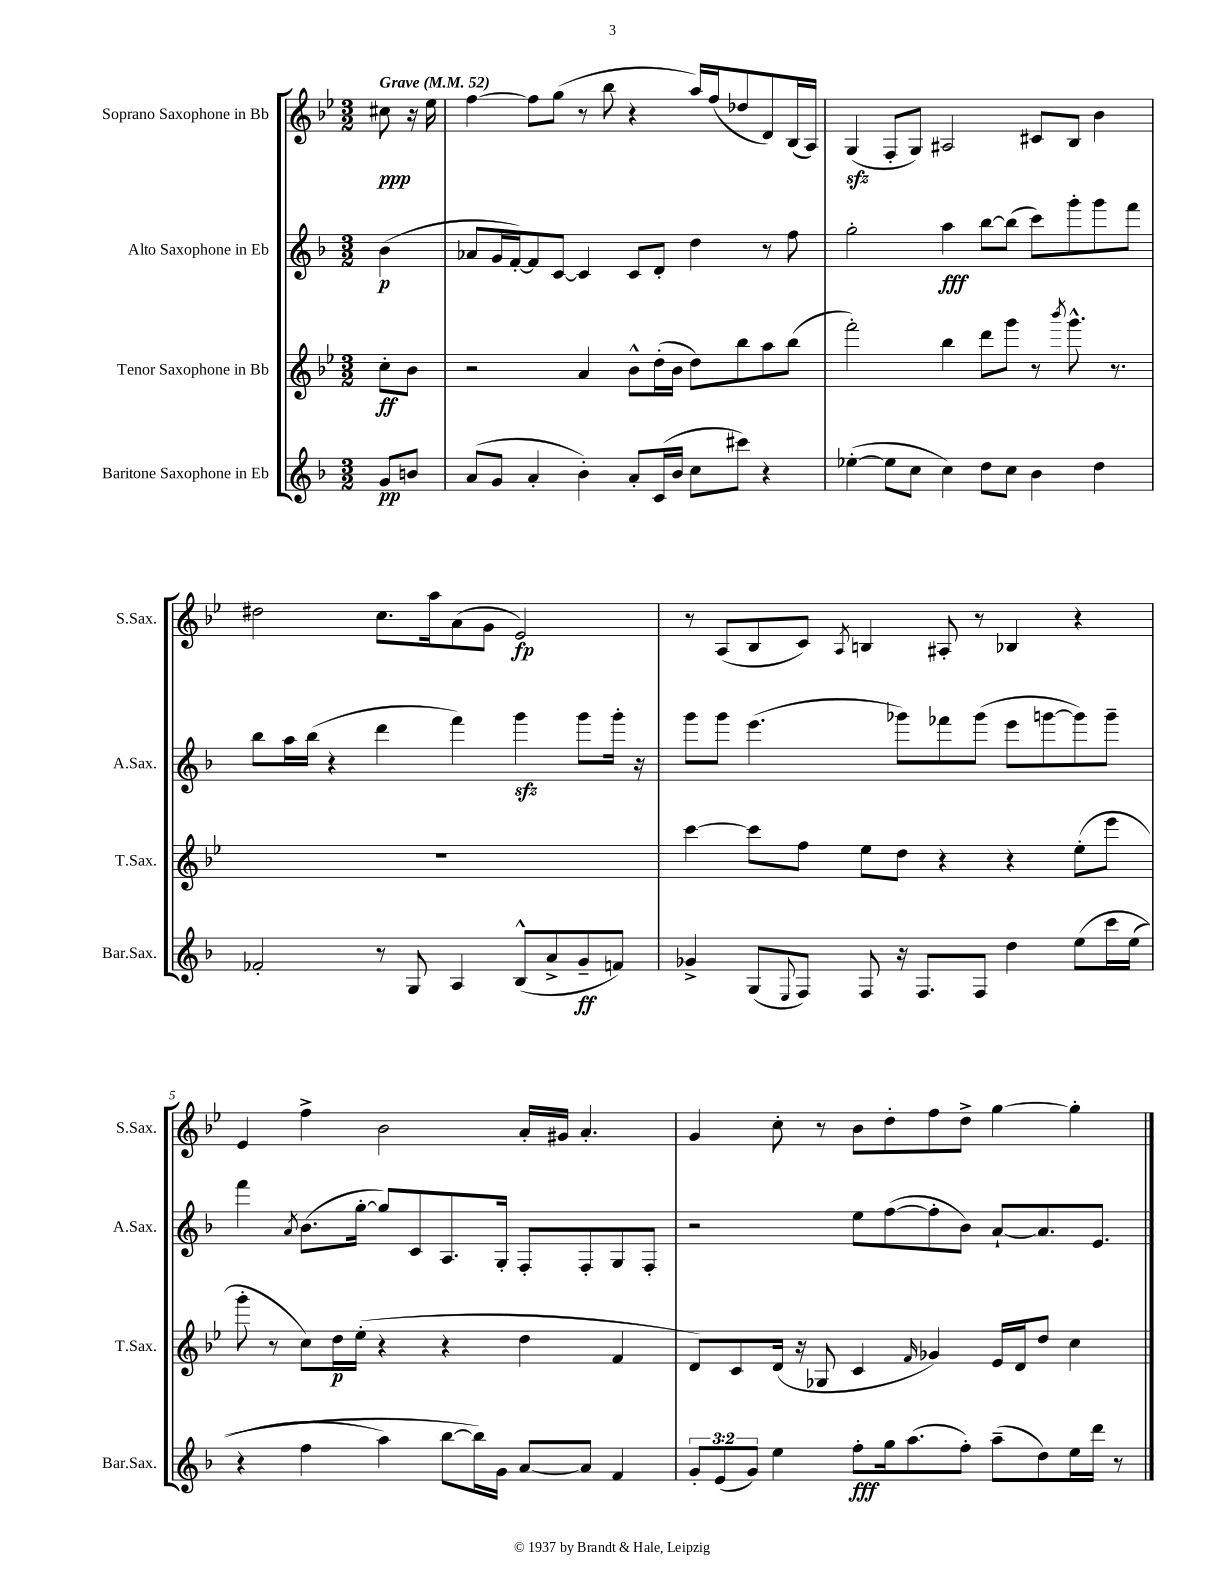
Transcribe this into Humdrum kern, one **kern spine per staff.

**kern	**kern	**kern	**kern
*staff4	*staff3	*staff2	*staff1
*clefG2	*clefG2	*clefG2	*clefG2
*k[b-]	*k[b-e-]	*k[b-]	*k[b-e-]
*M3/2	*M3/2	*M3/2	*M3/2
*MM52	*MM52	*MM52	*MM52
8g	8cc'	(4b-	8cc#
8b	8b-	.	16r
.	.	.	16ee-
=	=	=	=
(8a	2r	8a-	[4ff
8g	.	16g	.
.	.	[16f')	.
4a'	.	8f]	8ff]
.	.	[8c	(8gg
4b-')	4a	4c]	8r
.	.	.	8bb-
8a'	8b-^^	8c	4r
(16c	(16dd'	8d'	.
16b-	16b-	.	.
8cc	8dd)	4dd	16aa)
.	.	.	(16ff
8ccc#)	8bb-	.	8dd-
4r	8aa	8r	8d)
.	(8bb-	8ff	(16B-
.	.	.	16A)
=	=	=	=
([4ee-'	2fff')	2gg'	(4G
8ee-]	.	.	8F'
8cc	.	.	8G)
4cc)	4bb-	4aa	2A#
8dd	8ddd	[8bb-	.
8cc	8ggg	(8bb-]	.
4b-	8r	8ccc)	8c#
.	8qbbb-	.	.
.	8.ggg^^	8ggg'	8B-
4dd	.	8ggg	4b-
.	8.r	.	.
.	.	8fff	.
=	=	=	=
2f-'	1.r	8bb-	2dd#
.	.	16aa	.
.	.	(16bb-	.
.	.	4r	.
8r	.	4ddd	8.cc
8G	.	.	.
.	.	.	16aa
4A	.	4fff)	(8a
.	.	.	8g
(8B-^^	.	4ggg	2e-)
8a^	.	.	.
8g~	.	8ggg	.
8f)	.	16ggg'	.
.	.	16r	.
=	=	=	=
4g-^	[4ccc	8ggg	8r
.	.	8ggg	(8A
(8G	8ccc]	(4.eee	8B-
8qqE	.	.	.
8F)	8ff	.	8c)
.	.	.	8qA
8F	8ee-	.	4B
16r	8dd	8ggg-)	.
8.F	.	.	.
.	4r	8fff-	8A#'
8F	.	(8ggg-	8r
4dd	4r	8eee	4B-
.	.	[8ggg	.
&(8ee	(8ee-'	8ggg])	4r
16ccc	8eee-	8ggg~	.
(16ee	.	.	.
=	=	=	=
4r	8ggg'	4fff	4e-
.	8r	.	.
.	.	8qa	.
4ff	8cc)	(8.b-	4ff^
.	16dd	.	.
.	(16ee-'	[16gg'	.
4aa)	4r	8gg])	2b-
.	.	8c	.
[8bb-	4r	8.A	.
16bb-]&)	.	.	.
16g	.	16G'	.
[8a	4dd	8F'	16a'
.	.	.	16g#
8a]	.	8F'	4.a'
4f	4f	8G	.
.	.	8F'	.
=	=	=	=
12g'	8d)	2r	4g
(12e	.	.	.
.	8c	.	.
12g)	.	.	.
4ee	(16d	.	8cc'
.	16r	.	.
.	8G-	.	8r
8ff'	4c	8ee	8b-
16gg	.	([8ff	8dd'
(8.aa	.	.	.
.	16qqf	.	.
.	4g-)	8ff']	8ff
8ff')	.	8b-)	8dd^
(8aa~	16e-	[8a`	[4gg
.	16d	.	.
8dd)	8dd	8.a]	.
16ee	4cc	.	4gg']
16ddd	.	8.e	.
8r	.	.	.
==	==	==	==
*-	*-	*-	*-
